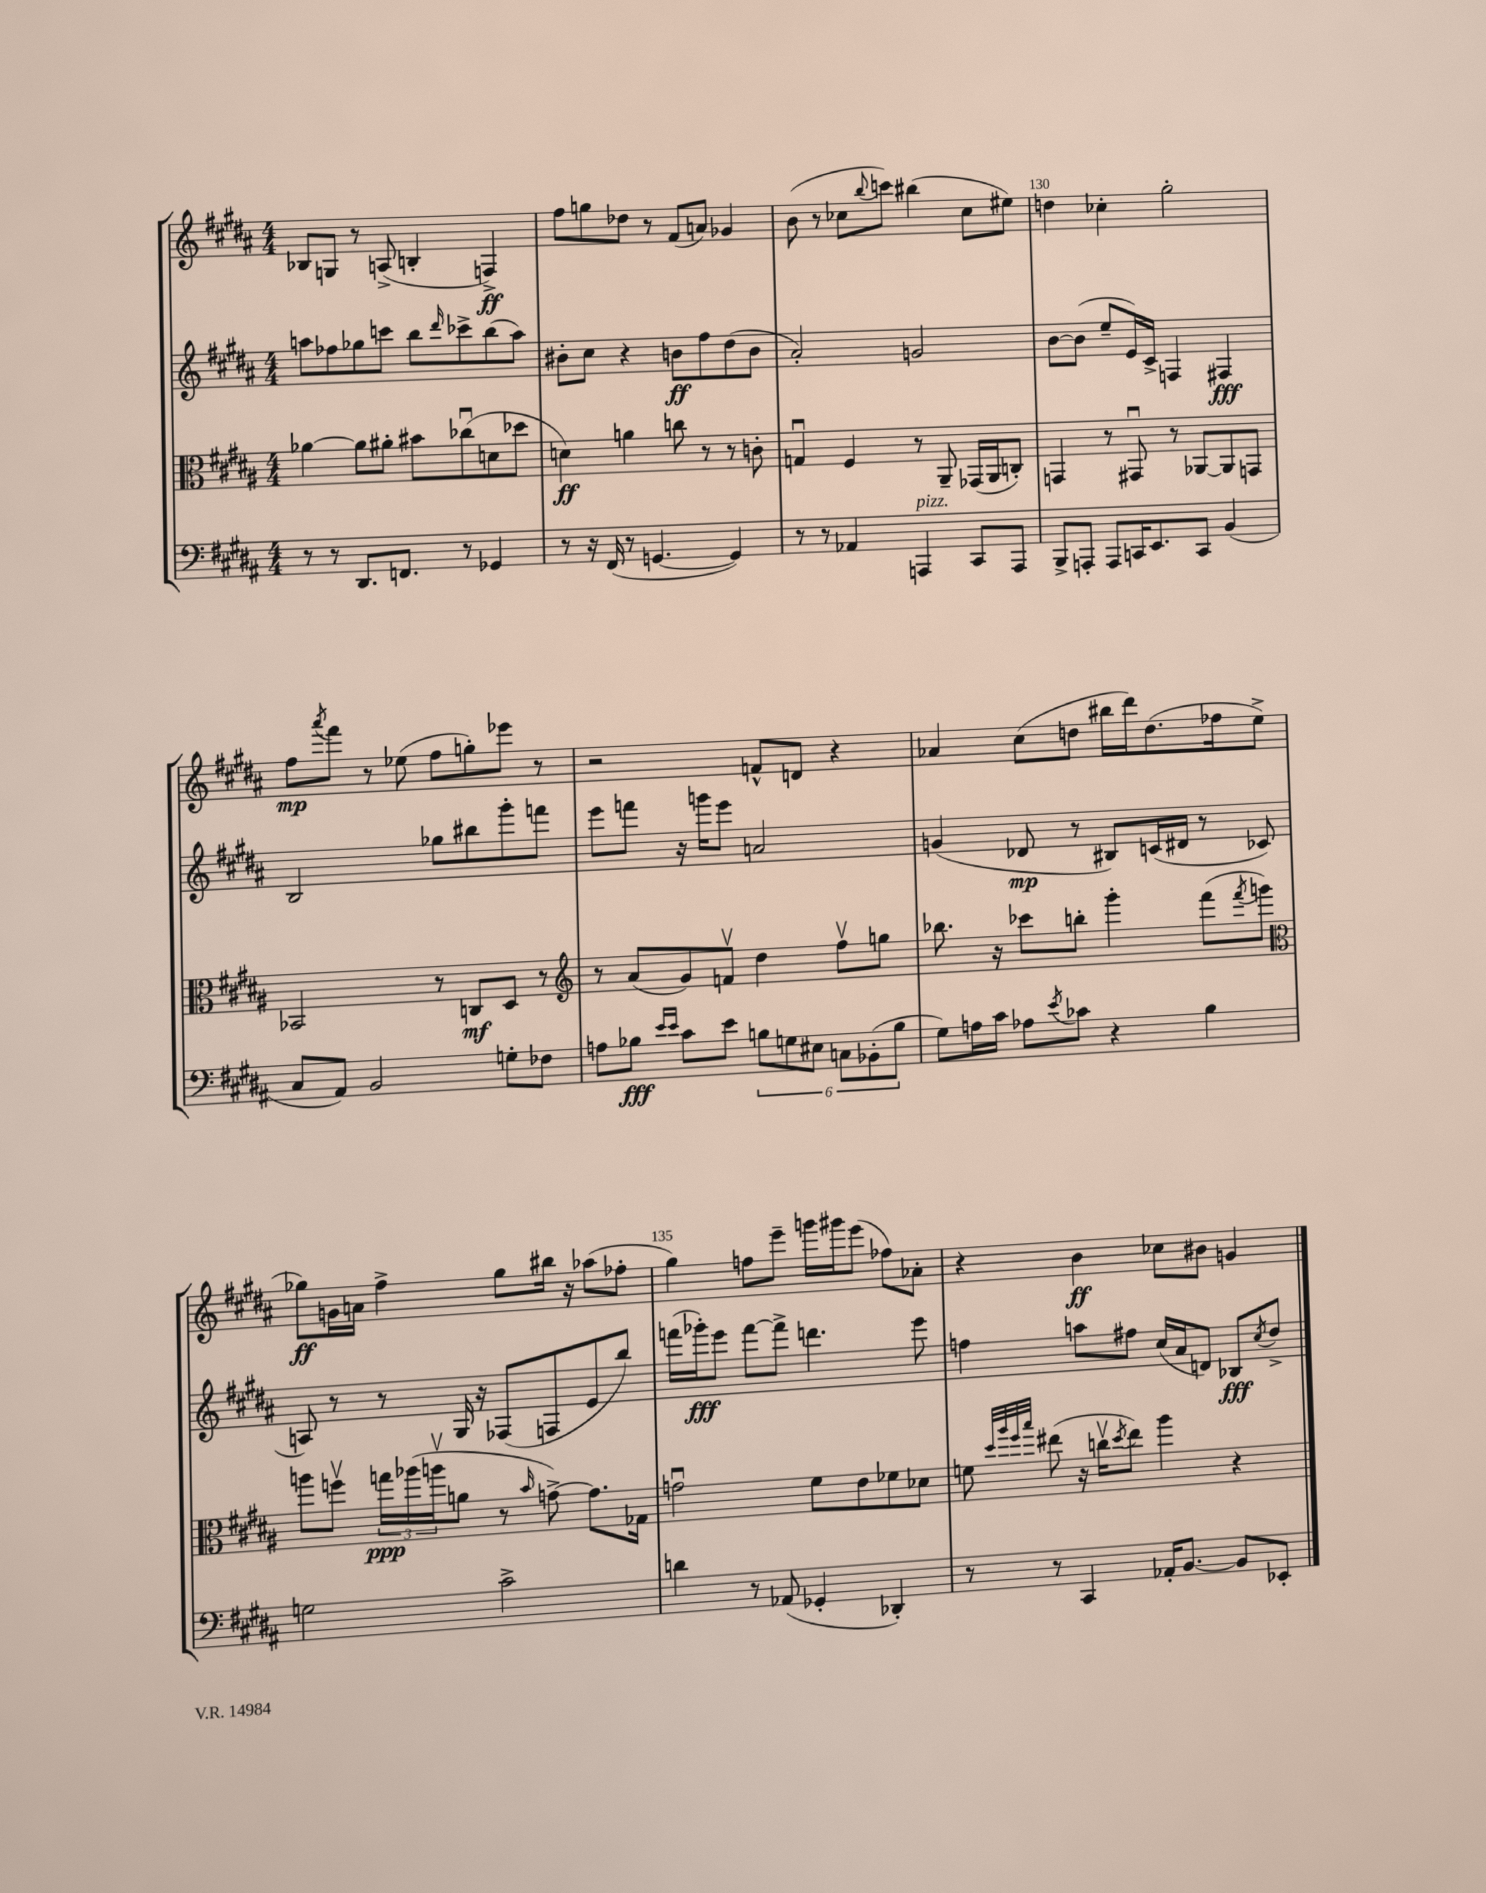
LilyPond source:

<<
\new StaffGroup <<
\new Staff = "s0" {
    \clef treble \key b \major \numericTimeSignature \time 4/4
    bes8 g8 r8 a8->( b4-. f4->\ff) |
    fis''8 g''8 des''8 r8 fis'8( a'8) ges'4 |
    b'8( r8 ces''8 \appoggiatura { b''8 } c'''8) bis''4( ces''8 eis''8) |
    d''4 ces''4-. gis''2-. |
    fis''8\mp \acciaccatura { ais'''8 } fis'''8 r8 ees''8( fis''8 g''8-.) ees'''8 r8 |
    r2 f'8-^ d'8 r4 |
    aes'4 cis''8( d''8 bis''16 dis'''16) d''8.( fes''16 e''8-> |
    ges''8\ff) g'16 a'16 fis''4-> ges''8 bis''16 r16 aes''8( fes''8-. |
    gis''4) f''8 e'''8-- g'''16 gis'''16 e'''8( fes''8) aes'8-. |
    r4 b'4\ff ces''8 bis'8 g'4 \bar "|." |
}
\new Staff = "s1" {
    \clef treble \key b \major \numericTimeSignature \time 4/4
    a''8 fes''8 ges''8 c'''8 b''8 \grace { dis'''16 } ces'''8-> b''8( a''8) |
    bis'8-. cis''8 r4 b'8\ff fis''8 dis''8( b'8 |
    ais'2-.) g'2 |
    b'8~ b'8( e''8-- e'16) cis'16-> f4 fis4\fff |
    b2 ges''8 bis''8 gis'''8-. f'''8 |
    e'''8 f'''8 r16 g'''16 e'''8 a'2 |
    g'4( des'8\mp r8 bis8) c'16( dis'16 r8 ces'8 |
    a8) r8 r8 gis16 r16 fes8( f8 e'8 b''8) |
    f'''16( ges'''16-.\fff) e'''8 f'''8~ f'''8-> d'''4. e'''8 |
    f''4 a''8 fis''8 cis''16( ais'16 d'8) bes8\fff \acciaccatura { cis''8 } dis''8-> \bar "|." |
}
\new Staff = "s2" {
    \clef alto \key b \major \numericTimeSignature \time 4/4
    aes'4~ aes'8 ais'8-. bis'8 ces''8\downbow( d'8 des''8 |
    d'4\ff) a'4 c''8 r8 r8 c'8-. |
    g4\downbow fis4 r8 ais,8-- ges,16( ais,16 c8-.) |
    g,4 r8 gis,8\downbow r8 aes,8~ aes,8 g,8 |
    bes,2 r8 c8\mf dis8 r8 |
    \clef treble r8 ais'8( gis'8) f'8\upbow dis''4 fis''8\upbow g''8 |
    bes''8. r16 ces'''8 b''8-. gis'''4-. fis'''8( \acciaccatura { fis'''8 } g'''8) |
    \clef alto a''8 f''8\upbow \tuplet 3/2 { g''16\ppp aes''16( a''16\upbow } a'8 r8 \grace { b'16 } g'8~->) g'8. ges16 |
    g'2\downbow fis'8 e'8 fes'8 des'8 |
    f'8 \grace { dis''32 ais''32 fis''32 b''32 } eis''8( r16 c''16\upbow \acciaccatura { dis''8 } eis''8) ais''4 r4 \bar "|." |
}
\new Staff = "s3" {
    \clef bass \key b \major \numericTimeSignature \time 4/4
    r8 r8 dis,8. f,8. r8 ges,4 |
    r8 r16 fis,16( r8 g,4.~ g,4) |
    r8 r8 aes,4 a,,4^\markup { \italic "pizz." } cis,8 a,,8 |
    b,,8-> a,,8-. a,,8 c,16 e,8. c,8 b,4( |
    cis8 ais,8) b,2 g8-. fes8 |
    a8 bes8\fff \grace { e'16 e'16 } cis'8 e'8 \tuplet 6/4 { b8 g8 eis8 c8 bes,8-.( b8 } |
    gis8) a16 cis'16 aes8 \acciaccatura { e'8 } ces'8 r4 b4 |
    g2 cis'2-> |
    d'4 r8 aes,8( ges,4-. des,4-.) |
    r8 r8 cis,4 aes,16-. b,8.~ b,8 ees,8-. \bar "|." |
}
>>
>>
\layout { \context { \Score currentBarNumber = #127 \override BarNumber.break-visibility = ##(#f #t #t) barNumberVisibility = #(every-nth-bar-number-visible 5) } }
